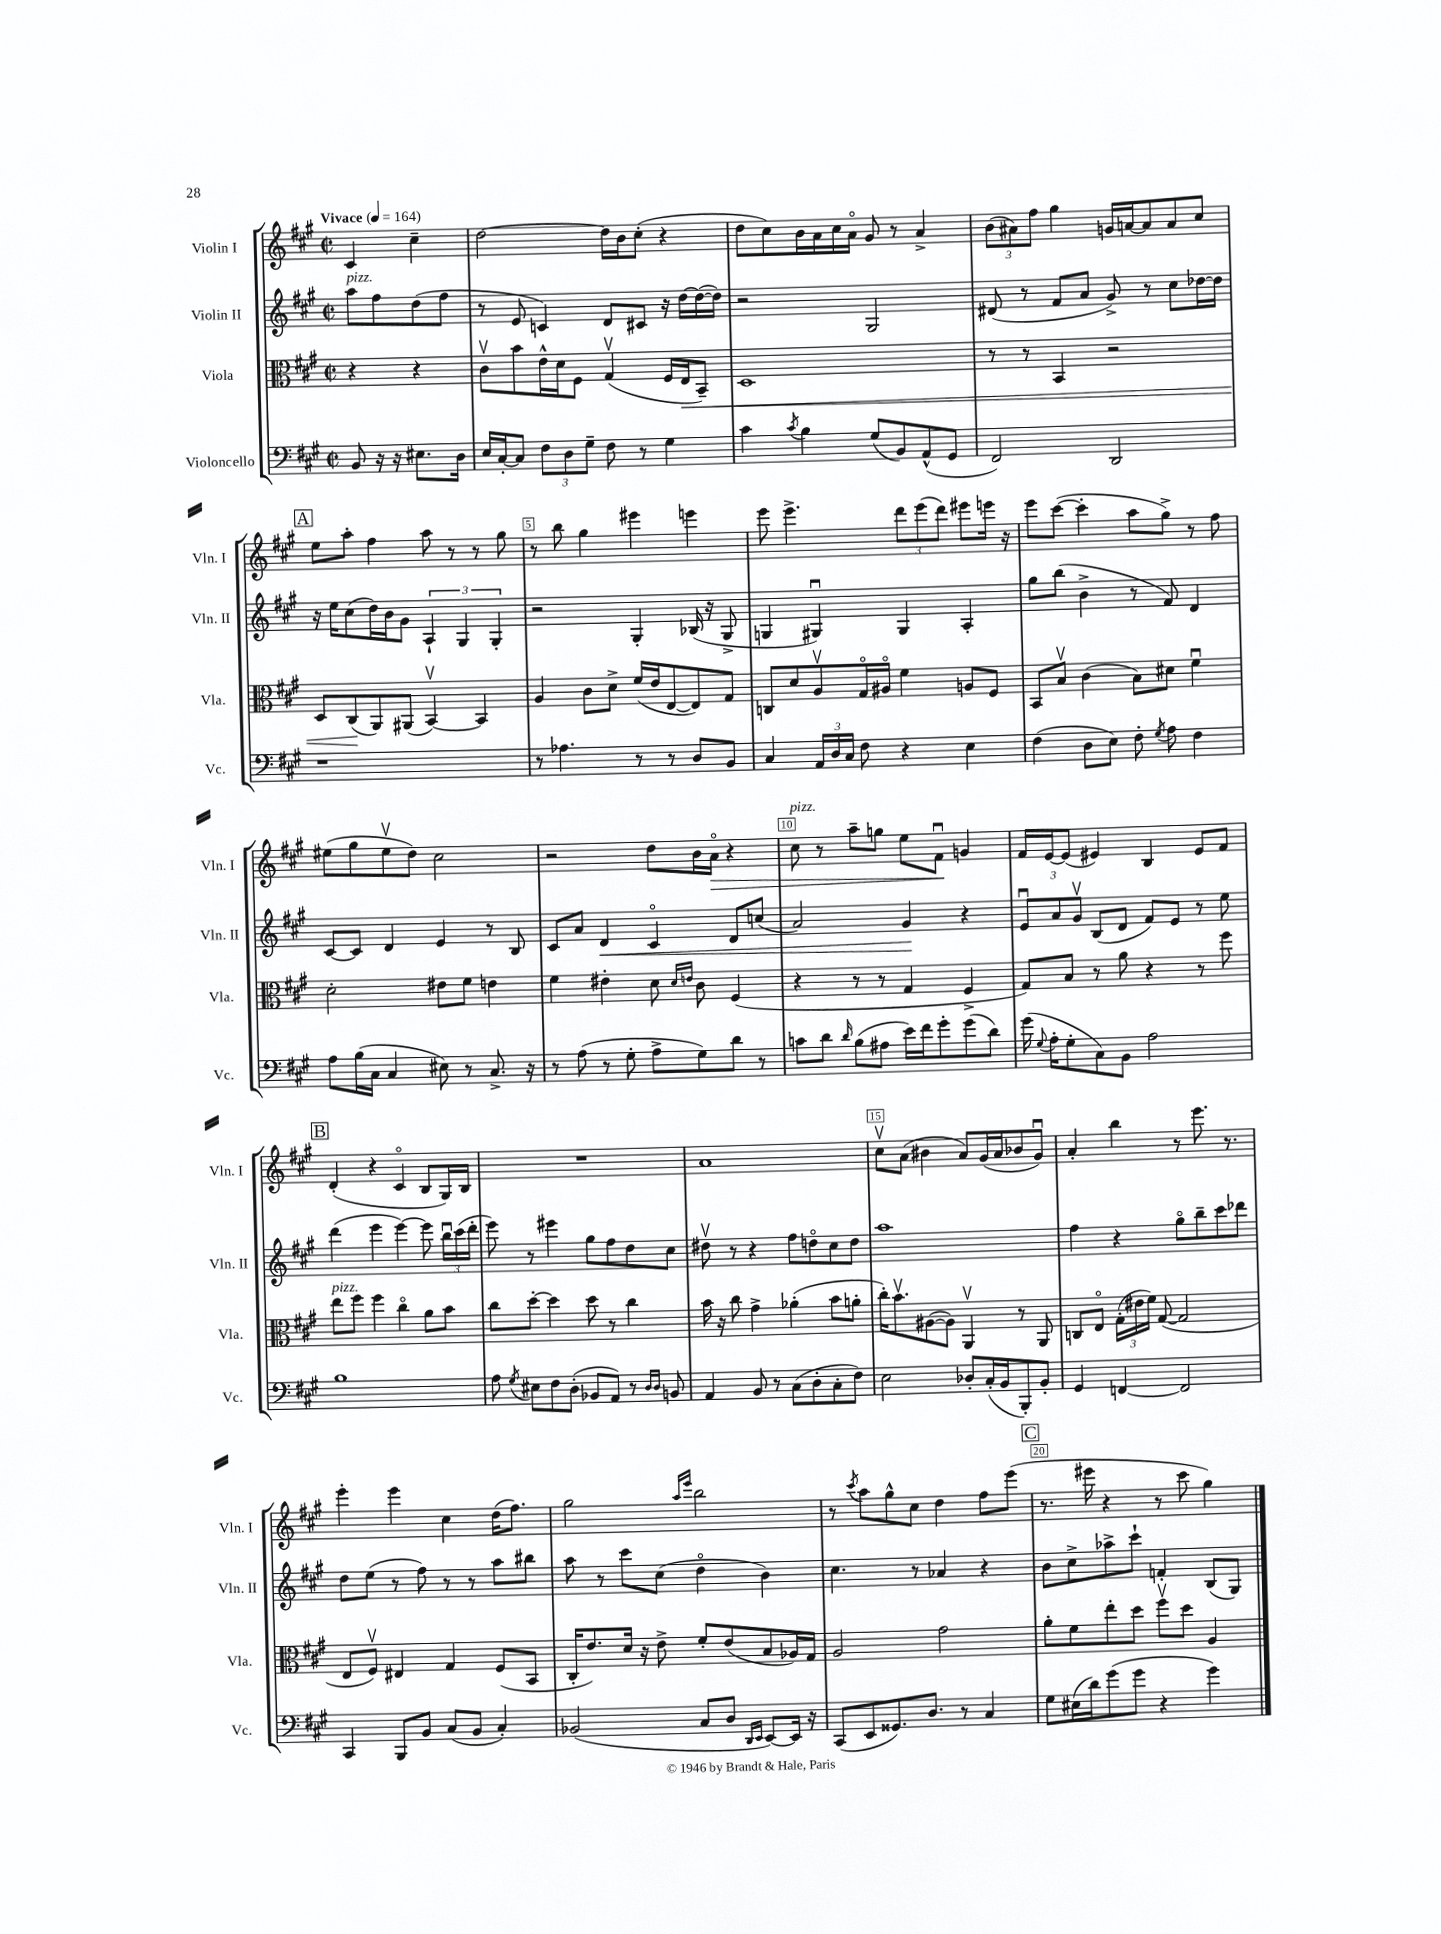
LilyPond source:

<<
\new StaffGroup <<
\new Staff = "s0" \with { instrumentName = "Violin I" shortInstrumentName = "Vln. I" } {
    \clef treble \key a \major \defaultTimeSignature \time 2/2 \partial 2 \tempo "Vivace" 4 = 164
    \autoBeamOff cis'4 cis''4-- |
    d''2~ d''16[ b'16 cis''8]-.( r4 |
    d''8[ cis''8) b'16 a'16 cis''16 a'16]\flageolet gis'8 r8 a'4-> |
    \tuplet 3/2 { b'8[( ais'8) fis''8] } gis''4 g'16[ a'16~ a'8 a'8 cis''8] |
    \mark \markup { \box "A" } e''8[ a''8]-. fis''4 a''8 r8 r8 gis''8 |
    r8 b''8 gis''4 eis'''4 e'''4 |
    e'''8 e'''4.-> \tuplet 3/2 { d'''8[ e'''8( d'''8]) } eis'''8[ e'''16] r16 |
    e'''8[ cis'''8]~( cis'''4-. a''8[ gis''8]->) r8 fis''8 |
    eis''8[( gis''8 eis''8\upbow d''8]) cis''2 |
    r2 d''8[ b'16 a'16]\flageolet\> r4 |
    cis''8^\markup { \italic "pizz." } r8 a''8[-- g''8] e''8[ fis'8]\downbow\! g'4 |
    fis'16[ e'16~ e'8]( eis'4) b4 eis'8[ fis'8] |
    \mark \markup { \box "B" } d'4-.( r4 cis'4\flageolet b8[ gis16) b16] |
    R1 |
    a'1 |
    cis''8[\upbow a'8]( bis'4 a'8[) gis'16( a'16 bes'8 gis'8]\downbow) |
    a'4-. b''4 r8 e'''8. r8. |
    e'''4-. e'''4 cis''4 d''16[( fis''8.]) |
    gis''2 \grace { a''16[ e'''16] } b''2 |
    r8 \acciaccatura { cis'''8 } a''8[ gis''8-^ cis''8] d''4 fis''8[ e'''8]( |
    \mark \markup { \box "C" } r8. eis'''16 r4 r8 cis'''8 gis''4) \bar "|." |
}
\new Staff = "s1" \with { instrumentName = "Violin II" shortInstrumentName = "Vln. II" } {
    \clef treble \key a \major \defaultTimeSignature \time 2/2 \partial 2
    \autoBeamOff a''8[^\markup { \italic "pizz." } fis''8 d''8( fis''8] |
    r8 e'8 c'4) d'8[ cis'8] r16 d''16[~ d''16~( d''16]) |
    r2 gis2 |
    dis'8( r8 fis'8[ a'8] gis'8->) r8 cis''8[ des''16~ des''16] |
    \mark \markup { \box "A" } r16 e''16[ cis''8( d''16) b'16 gis'8] \tuplet 3/2 { a4-! gis4 gis4-. } |
    r2 gis4-. bes16( r16 gis8-> |
    g4 gis4\downbow) gis4 a4-. |
    gis''8[ b''8]( b'4-> r8 fis'8) d'4 |
    cis'8[~ cis'8] d'4 e'4 r8 b8 |
    cis'8[ a'8] d'4\< cis'4\flageolet d'8[ c''8]( |
    a'2) gis'4\! r4 |
    \tuplet 3/2 { e'8[\downbow a'8 gis'8]\upbow } b8[( d'8] fis'8[) e'8] r8 e''8 |
    \mark \markup { \box "B" } d'''4( e'''4 e'''4~) e'''8 \tuplet 3/2 { b''16[\downbow cis'''16( d'''16]-. } |
    e'''8) r8 eis'''4 gis''8[ fis''8 d''8 cis''8] |
    dis''8\upbow r8 r4 fis''8[ d''8\flageolet cis''8 d''8] |
    a''1 |
    fis''4 r4 gis''8[\flageolet b''8-- cis'''8 des'''8] |
    d''8[ e''8]( r8 fis''8) r8 r8 a''8[ bis''8] |
    a''8 r8 cis'''8[ cis''8]( d''4\flageolet b'4) |
    cis''4. r8 aes'4 r4 |
    \mark \markup { \box "C" } b'8[ cis''8-> aes''8-> cis'''8]-! f'4-. b8[( gis8]) \bar "|." |
}
\new Staff = "s2" \with { instrumentName = "Viola" shortInstrumentName = "Vla." } {
    \clef alto \key a \major \defaultTimeSignature \time 2/2 \partial 2
    \autoBeamOff r4 r4 |
    cis'8[\upbow b'8 e'16-^ d'16 fis8] gis4\upbow( fis16[ e16\< b,8]--) |
    d1 |
    r8 r8 b,4 r2 |
    \mark \markup { \box "A" } d8[ cis8\!( a,8) ais,8]( b,4~\upbow) b,4 |
    a4 cis'8[ d'8]-> fis'16[( e'16 e8~ e8) gis8] |
    c8[ d'8 a8\upbow gis16\flageolet ais16]\flageolet fis'4 a8[ fis8] |
    b,8[ b8]\upbow cis'4( b8[) dis'8] fis'4\downbow |
    d'2-. eis'8[ fis'8] e'4 |
    fis'4 eis'4-. d'8 \grace { d'16[ e'16] } cis'8 fis4( |
    r4 r8 r8 gis4 fis4-> |
    gis8[) b8] r8 a'8 r4 r8 fis''8 |
    \mark \markup { \box "B" } e''8[^\markup { \italic "pizz." } fis''8] fis''4 cis''4\flageolet a'8[ b'8] |
    cis''8[ d''8]~-. d''4 d''8 r8 cis''4 |
    b'16 r16 cis''8 gis'4-> aes'4-.( b'8[ a'8]-. |
    cis''16[-.) b'8.\upbow ais8~( ais8]) a,4\upbow r8 a,8 |
    c8[ e8]\flageolet \tuplet 3/2 { gis16[-.( eis'16 fis'16]) } gis8~( gis2 |
    e8[ fis8]\upbow) eis4 gis4 fis8[( b,8] |
    cis16[-. e'8.) d'16] r16 e'8-> fis'8[-. e'8( b8 aes16) gis16] |
    a2 gis'2 |
    \mark \markup { \box "C" } a'8[-. fis'8 e''8-. d''8] fis''8[\upbow d''8] a4 \bar "|." |
}
\new Staff = "s3" \with { instrumentName = "Violoncello" shortInstrumentName = "Vc." } {
    \clef bass \key a \major \defaultTimeSignature \time 2/2 \partial 2
    \autoBeamOff b,8 r16 r16 eis8.[ d16] |
    e16[ cis16~-. cis8] \tuplet 3/2 { fis8[ d8 gis8]-- } fis8 r8 gis4 |
    cis'4 \acciaccatura { cis'8 } b4 gis8[( b,8) a,8-^( gis,8] |
    fis,2) d,2 |
    \mark \markup { \box "A" } r1 |
    r8 aes4. r8 r8 d8[ b,8] |
    cis4 \tuplet 3/2 { a,16[ d16 cis16] } fis8 r4 e4 |
    fis4( d8[ e8]) fis8-. \acciaccatura { gis8 } a8 fis4 |
    a8[ b16( cis16] cis4 eis8) r8 cis8.-> r16 |
    r8 a8( r8 gis8-. a8[-> gis8) d'8] r8 |
    c'8[ d'8] \grace { d'16 } b8[( ais8] e'16[) fis'16 gis'8-. gis'8( d'8]) |
    gis'16( \appoggiatura { gis8 } a16[-. gis8-. cis8) b,8] a2 |
    \mark \markup { \box "B" } b1 |
    a8 \acciaccatura { gis8 } eis8[ fis8 d8]-.( bes,8[ a,8]) r8 \grace { d16[ d16] } b,8 |
    a,4 b,8 r8 cis8[( d8-. cis8-. fis8]) |
    e2 des8[-. cis16-.( b,16 b,,8-.) b,8]-. |
    gis,4 f,4~ f,2 |
    cis,4 b,,8[ b,8] cis8[( b,8] cis4-.) |
    bes,2( cis8[ d8] \grace { d,16[ e,16] } e,8[~) e,16] r16 |
    cis,8[( e,8 gisis,8.) d8.] r8 cis4 |
    \mark \markup { \box "C" } gis8[ eis16( d'16) gis'8( gis'8] r4 gis'4) \bar "|." |
}
>>
>>
\layout { \context { \Score \override BarNumber.break-visibility = ##(#f #t #t) barNumberVisibility = #(every-nth-bar-number-visible 5) \override BarNumber.stencil = #(make-stencil-boxer 0.1 0.3 ly:text-interface::print) } }
